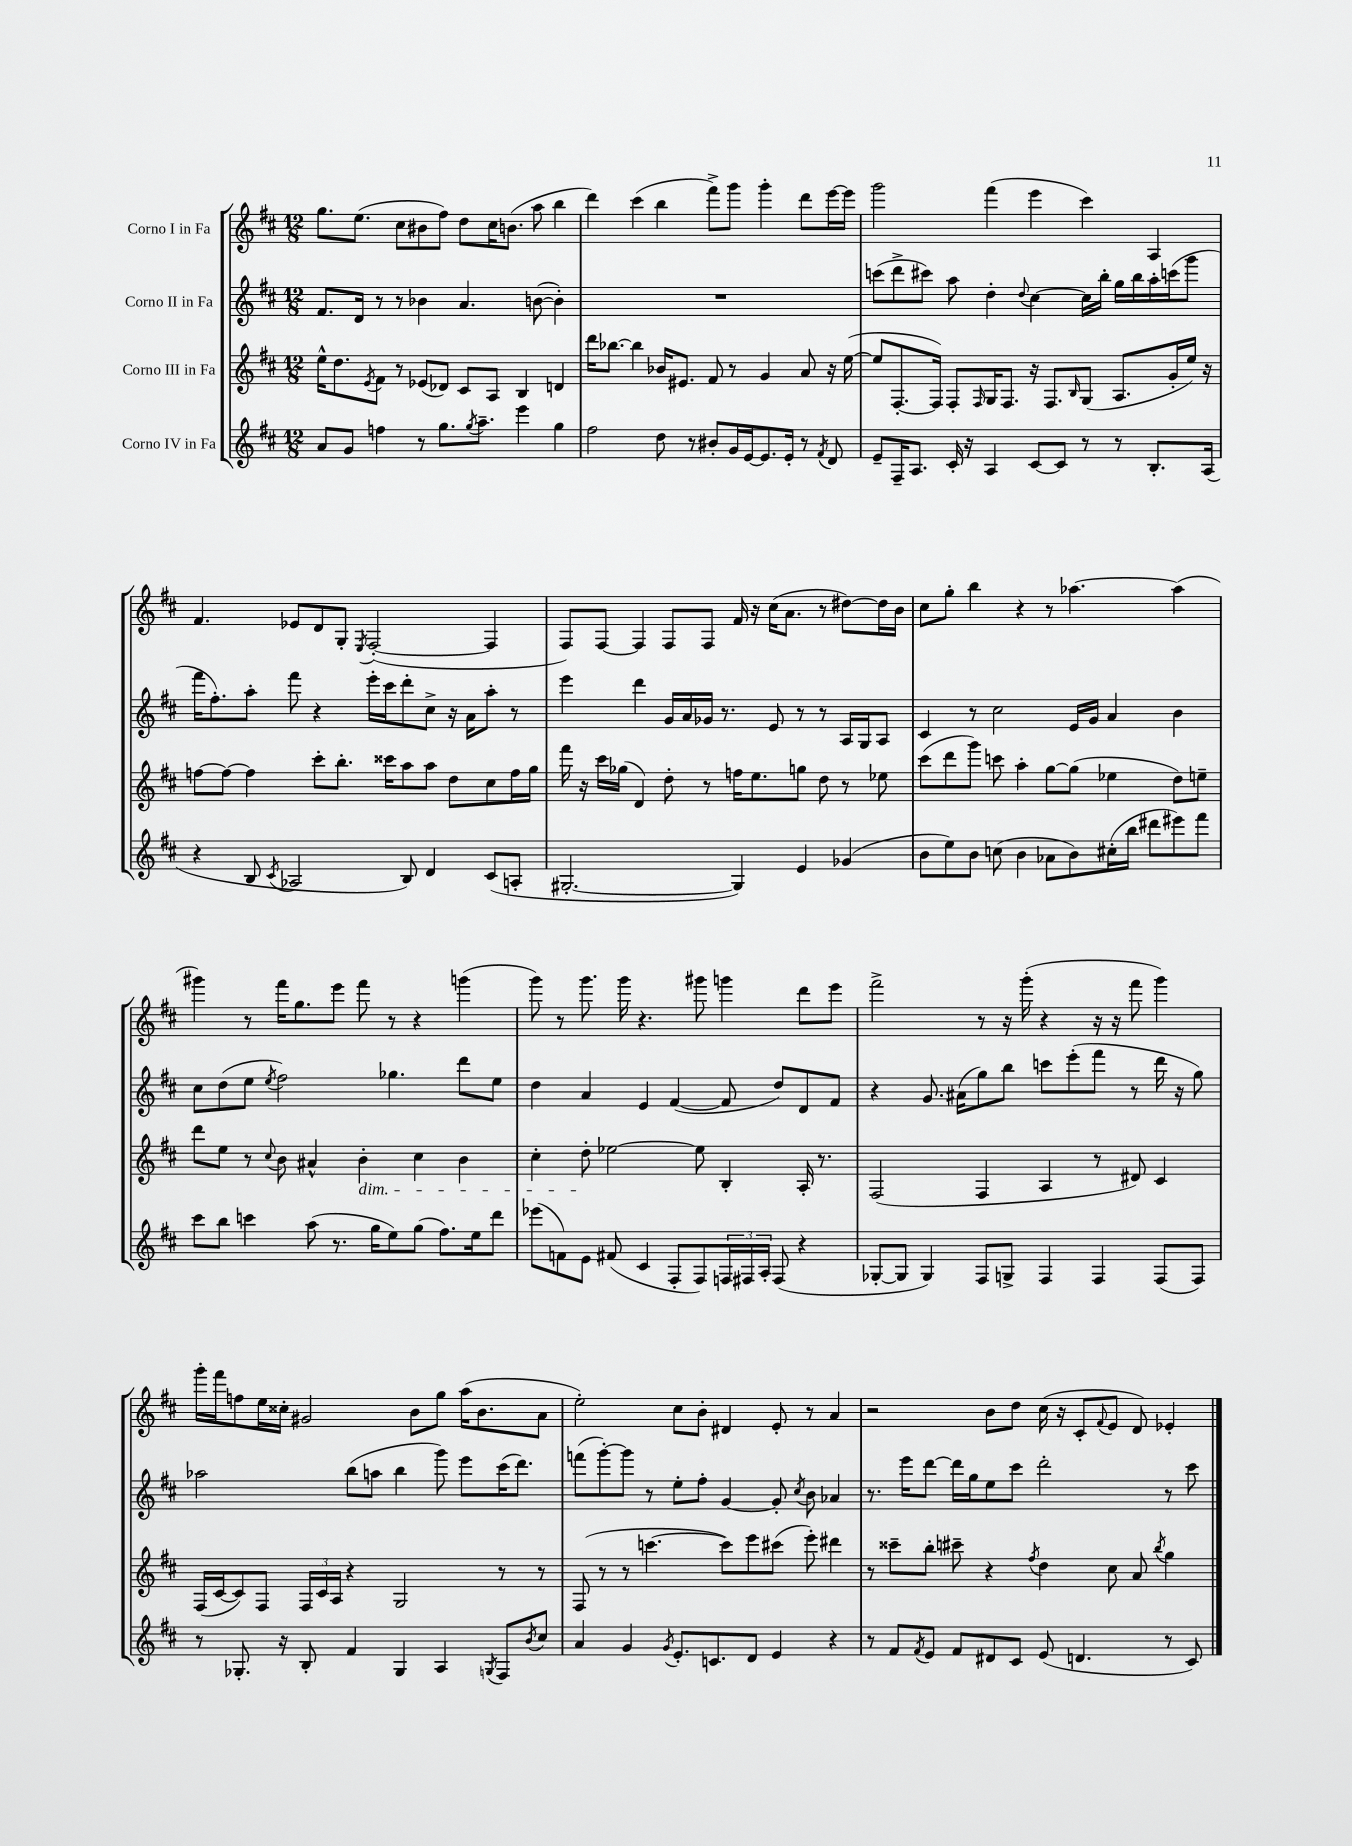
<<
\new StaffGroup <<
\new Staff = "s0" \with { instrumentName = "Corno I in Fa" } {
    \clef treble \key d \major \numericTimeSignature \time 12/8
    g''8. e''8.( cis''8 bis'8 fis''8) d''8 cis''16 b'8.( a''8 b''4 |
    d'''4) cis'''4( b''4 fis'''8->) g'''8 g'''4-. d'''8 e'''16~ e'''16 |
    g'''2 fis'''4( e'''4 cis'''4) a4 |
    fis'4. ees'8 d'8 g8-. \acciaccatura { e8 } fis2~-.( fis4 |
    fis8) fis8~ fis4 fis8 fis8 fis'16 r16 cis''16( a'8. r8 dis''8~) dis''16 b'16 |
    cis''8 g''8-. b''4 r4 r8 aes''4.~ aes''4( |
    gis'''4) r8 fis'''16 g''8. e'''8 fis'''8 r8 r4 g'''4( |
    g'''8) r8 g'''8. g'''16 r4. gis'''8 g'''4 d'''8 e'''8 |
    fis'''2-> r8 r16 g'''16-.( r4 r16 r16 fis'''8 g'''4) |
    g'''16-. fis'''16 f''8 e''16 cisis''16-. gis'2 b'8 g''8 a''16( b'8. a'8 |
    e''2-.) cis''8 b'8-. dis'4 e'8-. r8 a'4 |
    r2 b'8 d''8 cis''16( r16 cis'8-. \appoggiatura { fis'8 } e'8 d'8) ees'4-. \bar "|." |
}
\new Staff = "s1" \with { instrumentName = "Corno II in Fa" } {
    \clef treble \key d \major \numericTimeSignature \time 12/8
    fis'8. d'16 r8 r8 bes'4 a'4. b'8~( b'4-.) |
    R1. |
    c'''8( d'''8-> cis'''8) a''8 d''4-. \appoggiatura { d''8 } cis''4~ cis''16 b''16-. g''16 b''16 a''16-. c'''16( g'''8 |
    fis'''16 fis''8.-.) a''8-. fis'''8 r4 e'''16-. cis'''16 d'''8-. cis''8-> r16 a'16 a''8-. r8 |
    e'''4 d'''4 g'16 a'16 ges'16 r8. e'8 r8 r8 a16 g16 a8 |
    cis'4 r8 cis''2 e'16 g'16 a'4 b'4 |
    cis''8 d''8( e''8 \acciaccatura { e''8 } fis''2) ges''4. d'''8 e''8 |
    d''4 a'4 e'4 fis'4~( fis'8 d''8) d'8 fis'8 |
    r4 g'8. ais'16( g''8) b''8 c'''8 e'''8-.( fis'''8 r8 d'''16 r16 g''8) |
    aes''2 b''8( a''8 b''4 g'''8) e'''8 cis'''16( d'''8.) |
    f'''8( g'''8~-.) g'''8 r8 e''8-. fis''8-. g'4~ g'8-. \acciaccatura { cis''8 } b'8 aes'4 |
    r8. e'''16 d'''8~ d'''16 g''16 e''8 cis'''8 d'''2-. r8 cis'''8 \bar "|." |
}
\new Staff = "s2" \with { instrumentName = "Corno III in Fa" } {
    \clef treble \key d \major \numericTimeSignature \time 12/8
    e''16-^ d''8. \acciaccatura { e'8 } fis'8 r8 ees'8( des'8) cis'8 a8 b4 d'4 |
    d'''16 bes''8.~ bes''4 bes'16 eis'8. fis'8 r8 g'4 a'8 r16 e''16~( |
    e''8 fis8.~-. fis16) fis8-. \grace { fis16 } g16 fis8. r16 fis8. \grace { b16 } g8( a8. g'16-. e''16) r16 |
    f''8~ f''8~ f''4 cis'''8-. b''8.-. cisis'''16 a''8 a''8 d''8 cis''8 f''16 g''16 |
    fis'''16 r16 cis'''16 ges''16( d'4) d''8-. r8 f''16 e''8. g''8 d''8 r8 ees''8 |
    cis'''8( d'''8 g'''8) c'''8 a''4-. g''8~ g''8( ees''4 d''8) e''8-- |
    d'''8 e''8 r8 \appoggiatura { cis''8 } b'8 ais'4-^ b'4-.\dim cis''4 b'4 |
    cis''4-. d''8-.\! ees''2~ ees''8 b4-. a16-. r8. |
    fis2( fis4 a4 r8 dis'8) cis'4 |
    fis16( cis'16~ cis'8) fis8 \tuplet 3/2 { fis16 cis'16 a16 } r4 g2 r8 r8 |
    fis8( r8 r8 c'''4.~ c'''8) e'''8 cis'''8( e'''8-.) dis'''4 |
    r8 cisis'''8-- b''8-. cis'''8-- r4 \acciaccatura { fis''8 } d''4 cis''8 a'8 \acciaccatura { b''8 } g''4 \bar "|." |
}
\new Staff = "s3" \with { instrumentName = "Corno IV in Fa" } {
    \clef treble \key d \major \numericTimeSignature \time 12/8
    a'8 g'8 f''4 r8 g''8. \acciaccatura { g''8 } a''8.-- e'''4 g''4 |
    fis''2 d''8 r8 bis'8-. g'16 e'16~ e'8. e'16-. r8 \acciaccatura { fis'8 } d'8 |
    e'8-- fis16-- a8. cis'16-. r16 a4 cis'8~ cis'8 r8 r8 b8.-. a16( |
    r4 b8 \acciaccatura { cis'8 } aes2 b8) d'4 cis'8( a8-. |
    gis2.~-. gis4) e'4 ges'4( |
    b'8 e''8) b'8 c''8( b'4 aes'8 b'8) cis''16-.( b''16 dis'''8 eis'''8) fis'''8 |
    cis'''8 b''8 c'''4 a''8( r8. g''16 e''8) g''8( fis''8.) e''16 d'''8 |
    ees'''8( f'8) e'8 fis'8( cis'4 fis8-. fis8) \tuplet 3/2 { f16 fis16 a16-. } fis8( r4 |
    ges8~-. ges8 ges4) fis8 g8-> fis4 fis4 fis8( fis8) |
    r8 ges8.-. r16 b8-. fis'4 ges4 a4 \acciaccatura { g8 } fis8 \acciaccatura { b'8 } cis''8 |
    a'4 g'4 \acciaccatura { g'8 } e'8.-. c'8. d'8 e'4 r4 |
    r8 fis'8 \acciaccatura { fis'8 } e'8 fis'8 dis'8 cis'8 e'8( d'4. r8 cis'8) \bar "|." |
}
>>
>>
\layout { \context { \Score \remove "Bar_number_engraver" } }
